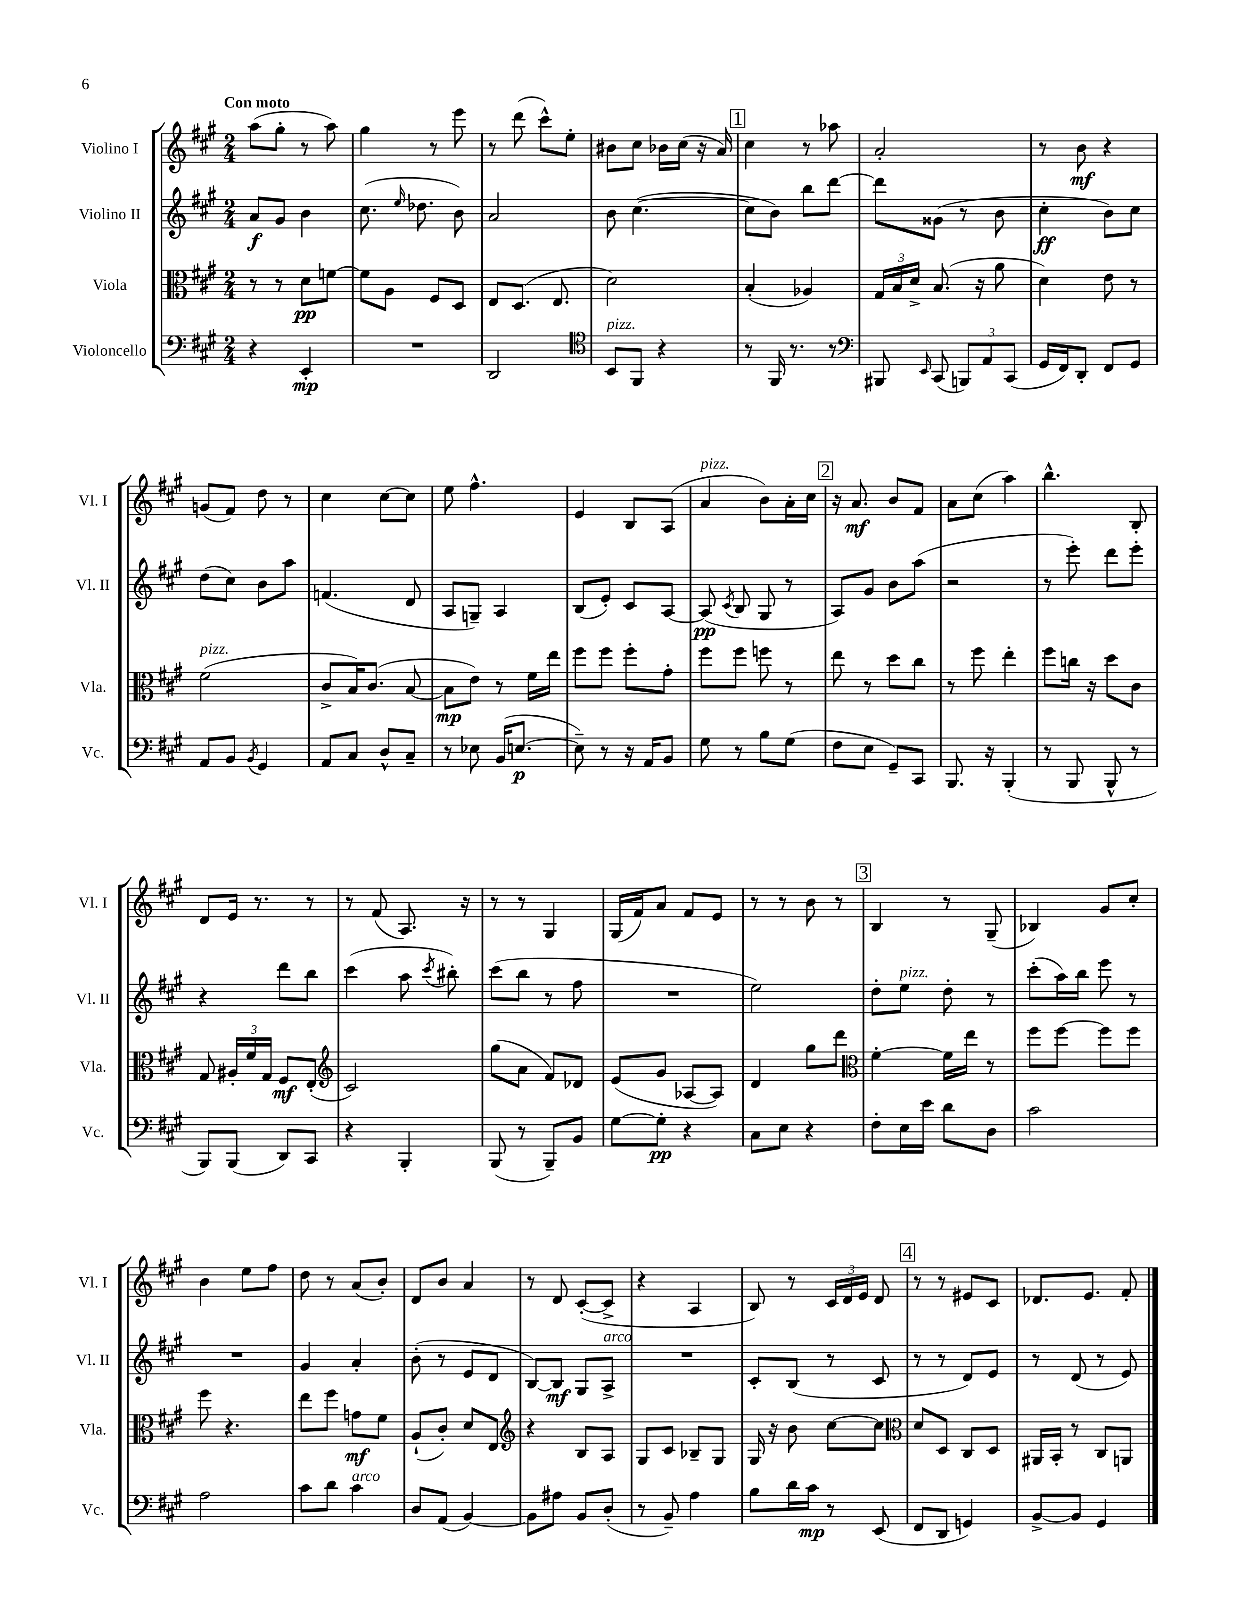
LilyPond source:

<<
\new StaffGroup <<
\new Staff = "s0" \with { instrumentName = "Violino I" shortInstrumentName = "Vl. I" } {
    \clef treble \key a \major \numericTimeSignature \time 2/4 \tempo "Con moto"
    \autoBeamOff a''8[( gis''8]-. r8 a''8) |
    gis''4 r8 e'''8 |
    r8 d'''8( cis'''8[-^) e''8]-. |
    bis'8[ cis''8] bes'16[ cis''16]( r16 a'16) |
    \mark \markup { \box "1" } cis''4 r8 aes''8 |
    a'2-. |
    r8 b'8\mf r4 |
    g'8[( fis'8]) d''8 r8 |
    cis''4 cis''8[~ cis''8] |
    e''8 fis''4.-^ |
    e'4 b8[ a8]( |
    a'4^\markup { \italic "pizz." } b'8[) a'16-. cis''16] |
    \mark \markup { \box "2" } r16 a'8.\mf b'8[ fis'8] |
    a'8[ cis''8]( a''4) |
    b''4.-^ b8-. |
    d'8[ e'16] r8. r8 |
    r8 fis'8( a8.) r16 |
    r8 r8 gis4 |
    gis16[( fis'16) a'8] fis'8[ e'8] |
    r8 r8 b'8 r8 |
    \mark \markup { \box "3" } b4 r8 gis8--( |
    bes4) gis'8[ cis''8]-. |
    b'4 e''8[ fis''8] |
    d''8 r8 a'8[( b'8]-.) |
    d'8[ b'8] a'4 |
    r8 d'8 cis'8[~-.( cis'8]-> |
    r4 a4 |
    b8) r8 \tuplet 3/2 { cis'16[ d'16 e'16] } d'8 |
    \mark \markup { \box "4" } r8 r8 eis'8[ cis'8] |
    des'8.[ e'8.] fis'8-. \bar "|." |
}
\new Staff = "s1" \with { instrumentName = "Violino II" shortInstrumentName = "Vl. II" } {
    \clef treble \key a \major \numericTimeSignature \time 2/4
    \autoBeamOff a'8[\f gis'8] b'4 |
    cis''8.( \grace { e''16 } des''8. b'8) |
    a'2 |
    b'8 cis''4.~( |
    \mark \markup { \box "1" } cis''8[ b'8]) b''8[ d'''8]~ |
    d'''8[ gisis'8]( r8 b'8 |
    cis''4-.\ff b'8[) cis''8] |
    d''8[( cis''8]) b'8[ a''8] |
    f'4.( d'8 |
    a8[ g8]--) a4 |
    b8[( e'8]-.) cis'8[ a8]~ |
    a8\pp( \acciaccatura { cis'8 } b8 gis8 r8 |
    \mark \markup { \box "2" } a8[) gis'8] b'8[ a''8]( |
    r2 |
    r8 e'''8-.) d'''8[ e'''8]-. |
    r4 d'''8[ b''8] |
    cis'''4( a''8 \acciaccatura { cis'''8 } bis''8-.) |
    cis'''8[( b''8] r8 fis''8 |
    R2 |
    e''2) |
    \mark \markup { \box "3" } d''8[-. e''8]^\markup { \italic "pizz." } d''8-. r8 |
    cis'''8[-.( a''16) b''16] e'''8 r8 |
    R2 |
    gis'4 a'4-. |
    b'8-.( r8 e'8[ d'8] |
    b8[~) b8]\mf gis8[ a8]->^\markup { \italic "arco" } |
    R2 |
    cis'8[-. b8]( r8 cis'8 |
    \mark \markup { \box "4" } r8 r8 d'8[) e'8] |
    r8 d'8( r8 e'8) \bar "|." |
}
\new Staff = "s2" \with { instrumentName = "Viola" shortInstrumentName = "Vla." } {
    \clef alto \key a \major \numericTimeSignature \time 2/4
    \autoBeamOff r8 r8 d'8[\pp f'8]~ |
    f'8[ a8] fis8[ d8] |
    e8[ d8.]( e8. |
    d'2) |
    \mark \markup { \box "1" } b4-.( aes4) |
    \tuplet 3/2 { gis16[ b16 d'16]-> } b8.( r16 a'8 |
    d'4) e'8 r8 |
    fis'2^\markup { \italic "pizz." }( |
    cis'8[-> b16) cis'8.]( b8~ |
    b8[\mp e'8]) r8 fis'16[ e''16] |
    fis''8[ fis''8] fis''8[-. gis'8]-. |
    fis''8[ fis''8] f''8 r8 |
    \mark \markup { \box "2" } e''8 r8 d''8[ cis''8] |
    r8 fis''8 e''4-. |
    fis''8[ c''16] r16 d''8[ cis'8] |
    gis8 \tuplet 3/2 { ais16[-. fis'16 gis16] } fis8[\mf e8]-.( |
    \clef treble cis'2) |
    gis''8[( a'8] fis'8[) des'8] |
    e'8[( gis'8] aes8[~ aes8]) |
    d'4 gis''8[ d'''8] |
    \mark \markup { \box "3" } \clef alto fis'4~-. fis'16[ e''16] r8 |
    fis''8[ fis''8]~ fis''8[ fis''8] |
    fis''8 r4. |
    e''8[ fis''8] g'8[\mf fis'8] |
    a8[-!( cis'8]-.) d'8[ e8] |
    \clef treble r4 b8[ a8] |
    gis8[ cis'8] bes8[-- gis8] |
    gis16 r16 b'8 cis''8[~ cis''8] |
    \mark \markup { \box "4" } \clef alto d'8[ d8] cis8[ d8] |
    ais,16[ b,16]-. r8 cis8[ a,8] \bar "|." |
}
\new Staff = "s3" \with { instrumentName = "Violoncello" shortInstrumentName = "Vc." } {
    \clef bass \key a \major \numericTimeSignature \time 2/4
    \autoBeamOff r4 e,4-.\mp |
    R2 |
    d,2 |
    \clef tenor b,8[^\markup { \italic "pizz." } fis,8] r4 |
    \mark \markup { \box "1" } r8 fis,16 r8. r8 |
    \clef bass bis,,8 \grace { e,16 } cis,8( \tuplet 3/2 { b,,8[) a,8 cis,8]( } |
    gis,16[ fis,16) d,8]-. fis,8[ gis,8] |
    a,8[ b,8] \acciaccatura { b,8 } gis,4 |
    a,8[ cis8] d8[-^ cis8]-- |
    r8 ees8 b,16[( e8.]~\p |
    e8--) r8 r16 a,16[ b,8] |
    gis8 r8 b8[ gis8]( |
    \mark \markup { \box "2" } fis8[ e8] gis,8[--) cis,8] |
    b,,8. r16 b,,4-.( |
    r8 b,,8 b,,8-^ r8 |
    b,,8[) b,,8]( d,8[) cis,8] |
    r4 b,,4-. |
    b,,8( r8 b,,8[--) b,8] |
    gis8[~ gis8]-.\pp r4 |
    cis8[ e8] r4 |
    \mark \markup { \box "3" } fis8[-. e16 e'16] d'8[ d8] |
    cis'2 |
    a2 |
    cis'8[ d'8] cis'4^\markup { \italic "arco" } |
    d8[ a,8]( b,4~) |
    b,8[ ais8] b,8[ d8]-.( |
    r8 b,8--) a4 |
    b8[ d'16 cis'16]\mp r8 e,8( |
    \mark \markup { \box "4" } fis,8[ d,8] g,4) |
    b,8[~-> b,8] gis,4 \bar "|." |
}
>>
>>
\layout { \context { \Score \remove "Bar_number_engraver" } }
